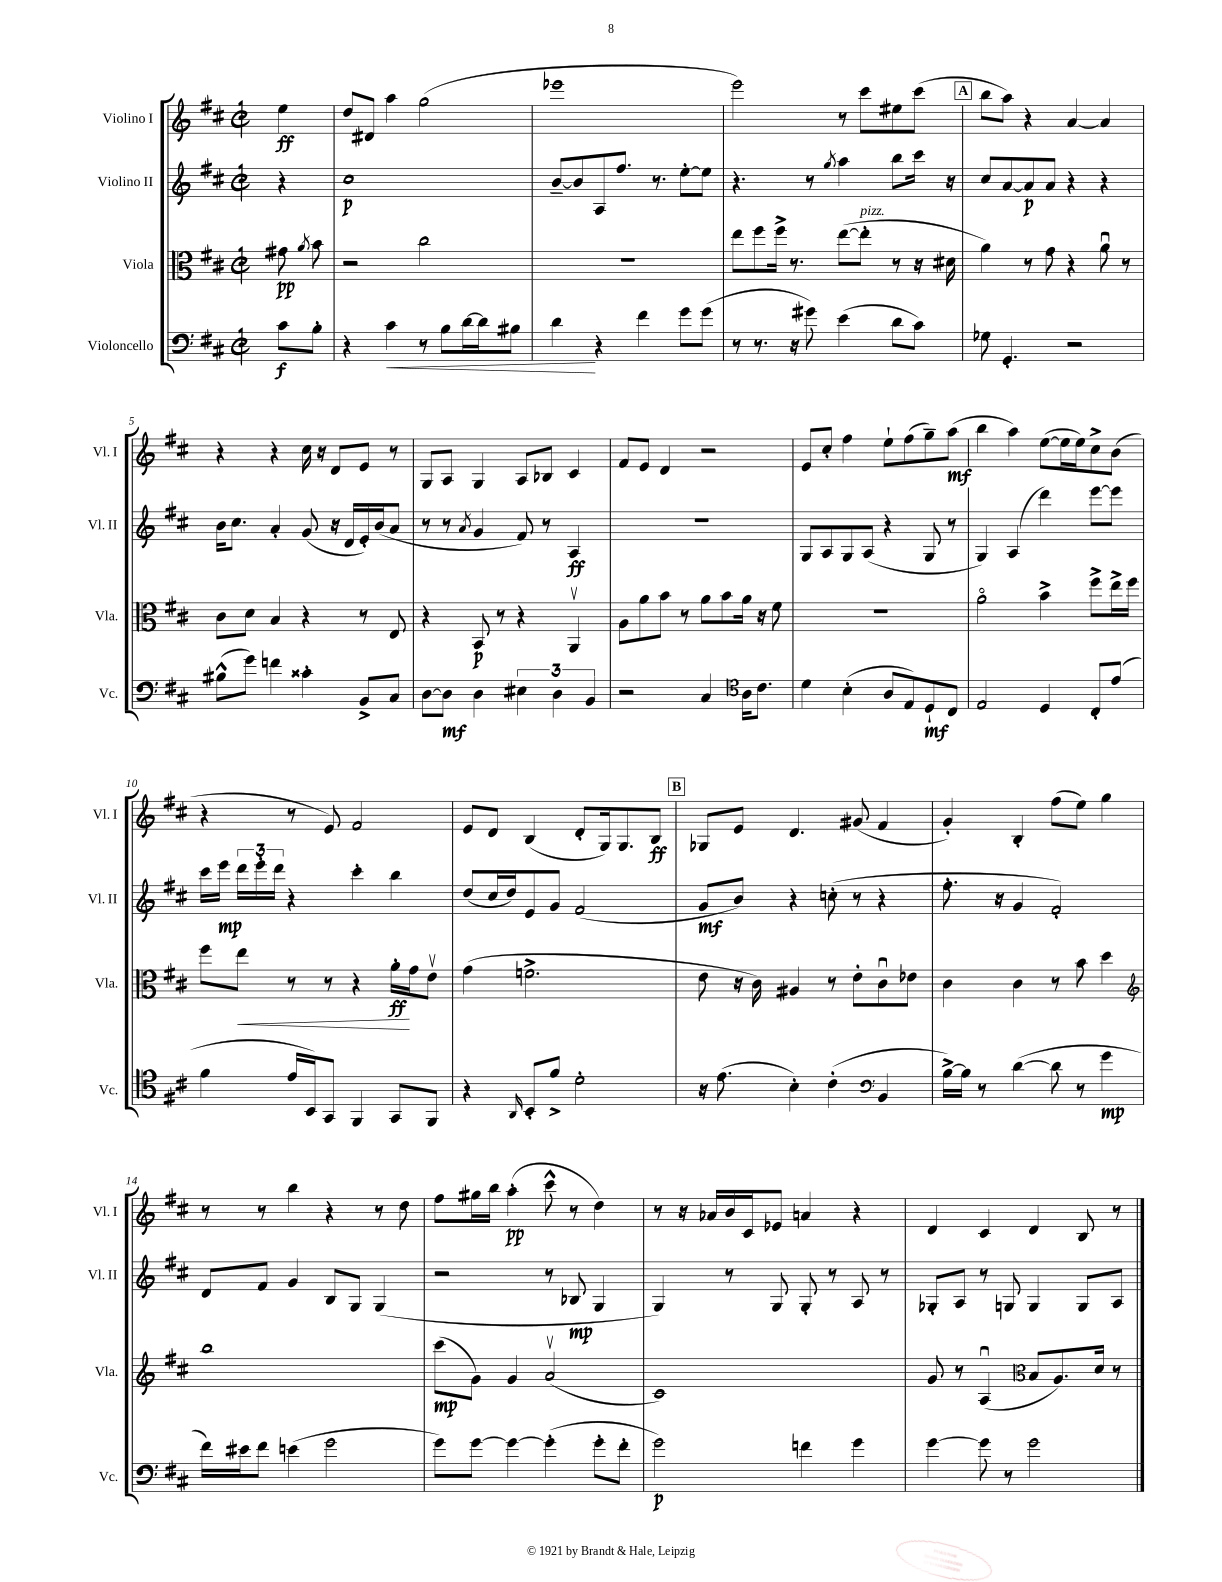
<<
\new StaffGroup <<
\new Staff = "s0" \with { instrumentName = "Violino I" shortInstrumentName = "Vl. I" } {
    \clef treble \key d \major \defaultTimeSignature \time 2/2 \partial 4
    \autoBeamOff e''4\ff |
    d''8[ dis'8] a''4 g''2( |
    ees'''1 |
    e'''2) r8 cis'''8[ eis''8 cis'''8]( |
    \mark \markup { \box "A" } b''8[ a''8]) r4 a'4~ a'4 |
    r4 r4 cis''16 r16 d'8[ e'8] r8 |
    g8[ a8] g4 a8[ bes8] cis'4 |
    fis'8[ e'8] d'4 r2 |
    e'8[ cis''8]-. fis''4 e''8[-! fis''8( g''8--) a''8]\mf( |
    b''4 a''4) e''8[~( e''16 e''16) cis''8-> b'8]( |
    r4 r8 e'8) fis'2 |
    e'8[ d'8] b4( d'8[-. g16) g8. b8]\ff |
    \mark \markup { \box "B" } ges8[ e'8] d'4. gis'8( fis'4 |
    g'4-.) b4-. fis''8[( e''8]) g''4 |
    r8 r8 b''4 r4 r8 d''8 |
    fis''8[ gis''16 b''16] a''4-.\pp( cis'''8-^ r8 d''4) |
    r8 r16 aes'16[ b'16 cis'16 ees'8] a'4 r4 |
    d'4 cis'4 d'4 b8 r8 \bar "|." |
}
\new Staff = "s1" \with { instrumentName = "Violino II" shortInstrumentName = "Vl. II" } {
    \clef treble \key d \major \defaultTimeSignature \time 2/2 \partial 4
    \autoBeamOff r4 |
    cis''1\p |
    b'8[~-- b'8 a8 fis''8.] r8. e''8[~-. e''8] |
    r4. r8 \acciaccatura { g''8 } a''4 b''8[ cis'''16] r16 |
    \mark \markup { \box "A" } cis''8[ a'8~ a'8\p a'8] r4 r4 |
    b'16[ cis''8.] a'4-. g'8( r16 d'16[ e'16-.) b'16( a'8] |
    r8 r8 \acciaccatura { a'8 } g'4 fis'8) r8 a4\ff |
    R1 |
    g8[ a8 g8 a8]( r4 g8 r8 |
    g4) a4( d'''4) e'''8[~ e'''8] |
    cis'''16[ e'''16]\mp \tuplet 3/2 { d'''16[ e'''16-. d'''16] } r4 cis'''4-. b''4 |
    d''8[( cis''16 d''16) e'8 g'8] fis'2( |
    \mark \markup { \box "B" } g'8[\mf b'8]) r4 c''8-.( r8 r4 |
    fis''8.-. r16 g'4 fis'2-.) |
    d'8[ fis'8] g'4 b8[ g8] g4( |
    r2 r8 bes8\mp g4 |
    g4) r8 g8 g8-. r8 a8 r8 |
    ges8[-. a8] r8 g8 g4 g8[ a8] \bar "|." |
}
\new Staff = "s2" \with { instrumentName = "Viola" shortInstrumentName = "Vla." } {
    \clef alto \key d \major \defaultTimeSignature \time 2/2 \partial 4
    \autoBeamOff gis'8\pp \acciaccatura { a'8 } b'8 |
    r2 cis''2 |
    r1 |
    e''8[ fis''8 fis''16]-> r8. e''8[~( e''8]-.^\markup { \italic "pizz." } r8 r16 dis'16 |
    \mark \markup { \box "A" } a'4) r8 g'8 r4 a'8\downbow r8 |
    cis'8[ d'8] b4 r4 r8 e8 |
    r4 b,8\p r8 r4 a,4\upbow |
    a8[ a'8 b'8] r8 a'8[ b'8 a'16] r16 fis'8 |
    R1 |
    a'2\flageolet b'4-> fis''8[-> e''16-> fis''16] |
    fis''8[ e''8]\< r8 r8 r4 a'16[-.\ff\! g'16 e'8]\upbow |
    g'4( f'2.-> |
    \mark \markup { \box "B" } e'8 r16 cis'16) ais4 r8 e'8[-. cis'8\downbow ees'8] |
    cis'4 cis'4 r8 b'8 d''4 |
    \clef treble b''1 |
    cis'''8[\mp( g'8]) g'4 a'2\upbow( |
    cis'1) |
    g'8 r8 a4\downbow( \clef alto b8[ a8.) d'16] r8 \bar "|." |
}
\new Staff = "s3" \with { instrumentName = "Violoncello" shortInstrumentName = "Vc." } {
    \clef bass \key d \major \defaultTimeSignature \time 2/2 \partial 4
    \autoBeamOff cis'8[\f b8]-. |
    r4 cis'4\< r8 b8[ d'16~ d'16 bis8] |
    d'4\! r4 fis'4 g'8[ g'8]( |
    r8 r8. r16 gis'8) e'4( d'8[ cis'8]) |
    \mark \markup { \box "A" } ges8 g,4.-. r2 |
    bis8[-^( g'8]) f'4 cisis'4-. b,8[-> cis8] |
    d8[~ d8]\mf d4 \tuplet 3/2 { eis4 d4 b,4 } |
    r2 cis4 \clef tenor a16[ cis'8.] |
    d'4 b4-.( a8[ e8) d8-!\mf cis8] |
    e2 d4 cis8[-. e'8]( |
    fis'4 e'16[ b,16) g,8] fis,4 g,8[ fis,8] |
    r4 \grace { a,16 } b,8[-. fis'8]-> d'2-. |
    \mark \markup { \box "B" } r16 e'8.( b4-.) cis'4-.( \clef bass b,4 |
    b16[~->) b16] r8 d'4~( d'8 r8 g'4\mp |
    fis'16[) eis'16 fis'8] e'4( g'2 |
    g'8[) g'8]~ g'4~ g'4-.( g'8[-. fis'8]-. |
    g'2\p) f'4 g'4 |
    g'4~ g'8 r8 g'2 \bar "|." |
}
>>
>>
